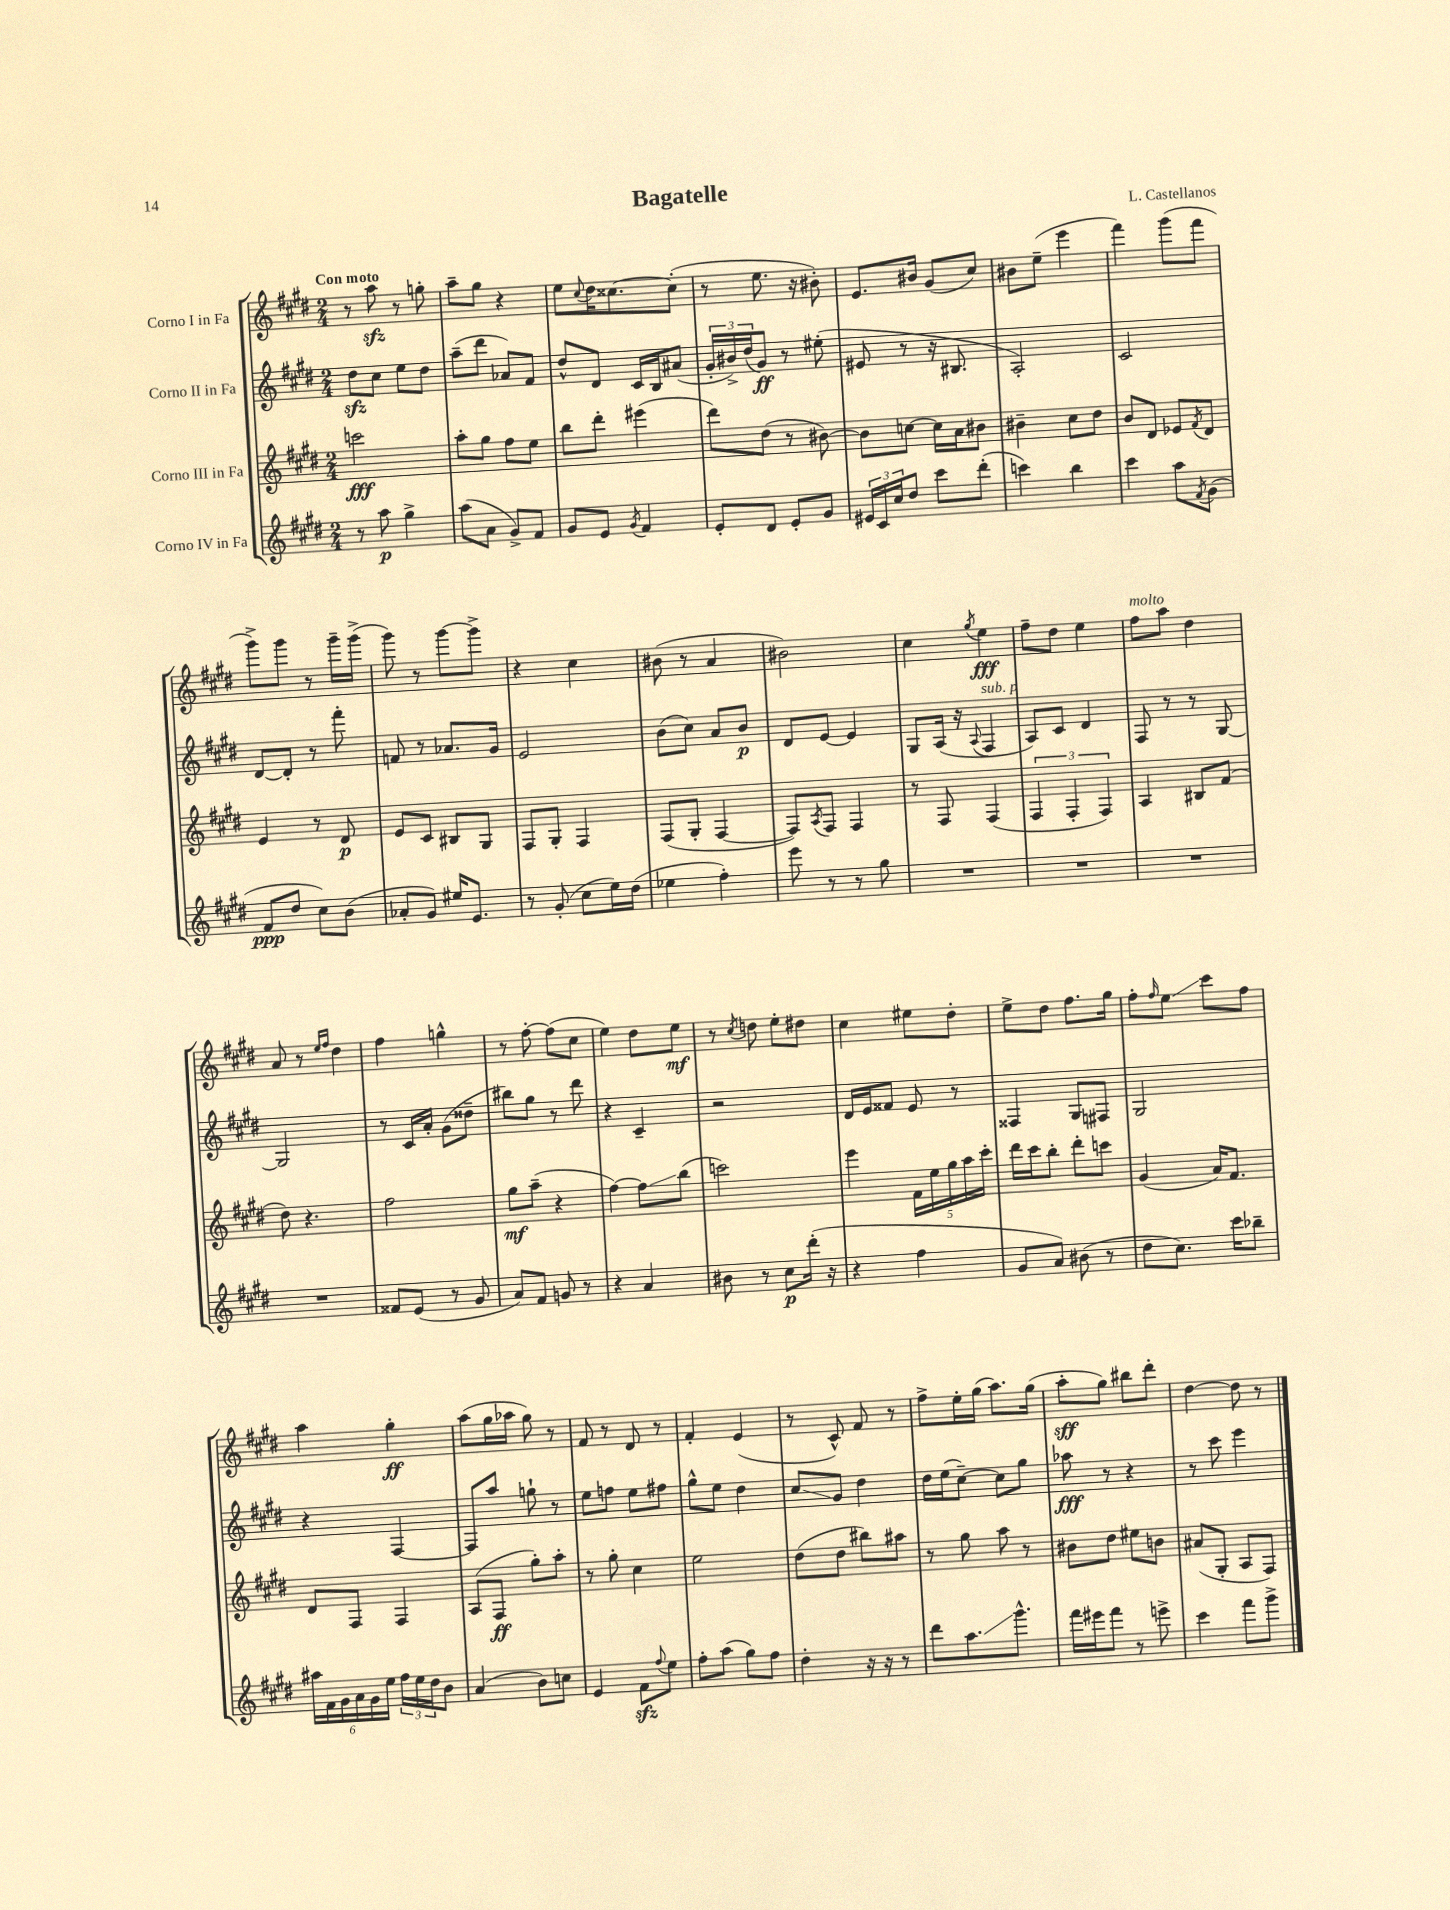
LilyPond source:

\header { title = "Bagatelle" composer = "L. Castellanos" }
<<
\new StaffGroup <<
\new Staff = "s0" \with { instrumentName = "Corno I in Fa" } {
    \clef treble \key e \major \numericTimeSignature \time 2/4 \tempo "Con moto"
    r8 a''8\sfz r8 g''8-. |
    a''8-- gis''8 r4 |
    e''8 \appoggiatura { cis''8 } dis''16 cisis''8.~ cisis''8-.( |
    r8 e''8. r16 bis'8-.) |
    e'8. bis'16 gis'8( cis''8) |
    bis'8 e''8--( e'''4 |
    fis'''4) gis'''8( fis'''8 |
    gis'''8->) gis'''8 r8 gis'''16-- gis'''16->( |
    gis'''8) r8 gis'''8~ gis'''8-> |
    r4 cis''4 |
    bis'8( r8 a'4 |
    bis'2) |
    cis''4 \acciaccatura { gis''8 } e''4\fff |
    fis''8-- dis''8 e''4 |
    fis''8^\markup { \italic "molto" } a''8 dis''4 |
    a'8 r8 \grace { e''16 fis''16 } dis''4 |
    fis''4 g''4-^ |
    r8 fis''8~-. fis''8( cis''8 |
    e''4) dis''8 e''8\mf |
    r8 \acciaccatura { cis''8 } d''8 e''8-. dis''8 |
    cis''4 eis''8 dis''8-. |
    e''8-> dis''8 fis''8. gis''16 |
    fis''8-. \grace { fis''16 } e''8\glissando cis'''8 fis''8 |
    a''4 gis''4-.\ff |
    a''8( gis''16 aes''16 gis''8) r8 |
    fis'8 r8 dis'8 r8 |
    fis'4-. e'4( |
    r8 cis'8-^) fis'8 r8 |
    fis''8-> e''16-. gis''16( a''8.) gis''16( |
    a''8-.\sff gis''8) bis''8 dis'''8-. |
    dis''4~ dis''8 r8 \bar "|." |
}
\new Staff = "s1" \with { instrumentName = "Corno II in Fa" } {
    \clef treble \key e \major \numericTimeSignature \time 2/4
    dis''8\sfz cis''8 e''8 dis''8 |
    a''8--( dis'''8 aes'8) fis'8 |
    dis''8-^ dis'8 cis'16 b16 ais'8( |
    \tuplet 3/2 { gis'16-. bis'16->) dis''16( } gis'8\ff) r8 eis''8-.( |
    eis'8 r8 r16 bis8. |
    a2-.) |
    cis'2 |
    dis'8~ dis'8-. r8 fis'''8-. |
    f'8 r8 aes'8. gis'16 |
    e'2 |
    b'8( cis''8) a'8 b'8\p |
    dis'8 e'8~ e'4 |
    gis8 a16( r16 \appoggiatura { a8 } fis4^\markup { \italic "sub. p" } |
    a8) cis'8 dis'4 |
    fis8 r8 r8 gis8~ |
    gis2 |
    r8 cis'16 a'16-. gis'8( disis''8-- |
    bis''8) gis''8 r8 dis'''8 |
    r4 cis'4-- |
    r2 |
    dis'16 e'16 fisis'8 e'8 r8 |
    fisis4 gis8 fis8 |
    gis2 |
    r4 fis4~ |
    fis8 a''8 g''8-! r8 |
    e''8 f''8 e''8 fis''8 |
    gis''8-^ e''8 dis''4 |
    cis''8\glissando gis'8 dis''4 |
    dis''16 e''16( cis''8~--) cis''8 gis''8 |
    aes''8\fff r8 r4 |
    r8 cis'''8 e'''4 \bar "|." |
}
\new Staff = "s2" \with { instrumentName = "Corno III in Fa" } {
    \clef treble \key e \major \numericTimeSignature \time 2/4
    c'''2\fff |
    a''8-. gis''8 fis''8 e''8 |
    b''8 dis'''8-. eis'''4( |
    dis'''8) dis''8( r8 bis'8~) |
    bis'8 c''8~ c''16 a'16 bis'8 |
    bis'4-- cis''8 dis''8 |
    b'8 dis'8 ees'8 \acciaccatura { fis'8 } dis'8 |
    e'4 r8 dis'8\p |
    e'8 cis'8 bis8 gis8 |
    fis8 gis8-. fis4 |
    fis8( gis8-. fis4~ |
    fis8) \acciaccatura { a8 } fis8 fis4 |
    r8 fis8 fis4( |
    \tuplet 3/2 { fis4 fis4-. fis4) } |
    a4 bis8 fis'8( |
    dis''8) r4. |
    fis''2 |
    gis''8\mf a''8--( r4 |
    fis''4~) fis''8\glissando b''8( |
    c'''2) |
    e'''4 \tuplet 5/4 { fis'16 e''16 gis''16 a''16 cis'''16-. } |
    dis'''16 cis'''16 b''8-. dis'''8-. c'''8 |
    gis'4( a'16) fis'8. |
    dis'8 fis8 fis4 |
    a8( fis8\ff gis''8-.) a''8-. |
    r8 gis''8-. cis''4 |
    e''2 |
    dis''8( dis''8 bis''8) ais''8 |
    r8 gis''8 a''8 r8 |
    bis'8 dis''8 eis''8 b'8 |
    ais'8( gis8-. a8 fis8) \bar "|." |
}
\new Staff = "s3" \with { instrumentName = "Corno IV in Fa" } {
    \clef treble \key e \major \numericTimeSignature \time 2/4
    r8 a''8\p gis''4-> |
    a''8( a'8 gis'8->) fis'8 |
    gis'8 e'8 \acciaccatura { gis'8 } fis'4 |
    e'8-. dis'8 e'8-. gis'8 |
    \tuplet 3/2 { eis'16 cis'16 cis''16 } dis''8 cis'''8 dis'''8-.( |
    c'''4) b''4 |
    cis'''4 a''8 \acciaccatura { fis'8 } gis'8( |
    fis'8\ppp dis''8 cis''8) b'8( |
    aes'8-. gis'8) eis''16 e'8. |
    r8 gis'8-.( cis''8 e''16) dis''16( |
    ees''4 fis''4-.) |
    e'''8 r8 r8 gis''8 |
    R2 |
    R2 |
    R2 |
    R2 |
    fisis'8 e'8( r8 gis'8 |
    a'8) fis'8 g'8 r8 |
    r4 a'4 |
    bis'8 r8 cis''8\p dis'''16-.( r16 |
    r4 fis''4 |
    gis'8 a'8) bis'8( r8 |
    dis''8 cis''8.) cis'''16 bes''8-- |
    \tuplet 6/4 { ais''16 fis'16 gis'16 a'16 gis'16 e''16 } \tuplet 3/2 { fis''16 e''16 dis''16 } b'8 |
    a'4( b'8) c''8 |
    e'4 fis'8\sfz \appoggiatura { fis''8 } e''8 |
    fis''8-. a''8( gis''8) fis''8 |
    dis''4-. r16 r16 r8 |
    dis'''8 a''8.\glissando gis'''8.-^ |
    fis'''16 eis'''16 fis'''8 r8 e'''8-> |
    cis'''4 fis'''8 gis'''8-> \bar "|." |
}
>>
>>
\layout { \context { \Score \remove "Bar_number_engraver" } }
